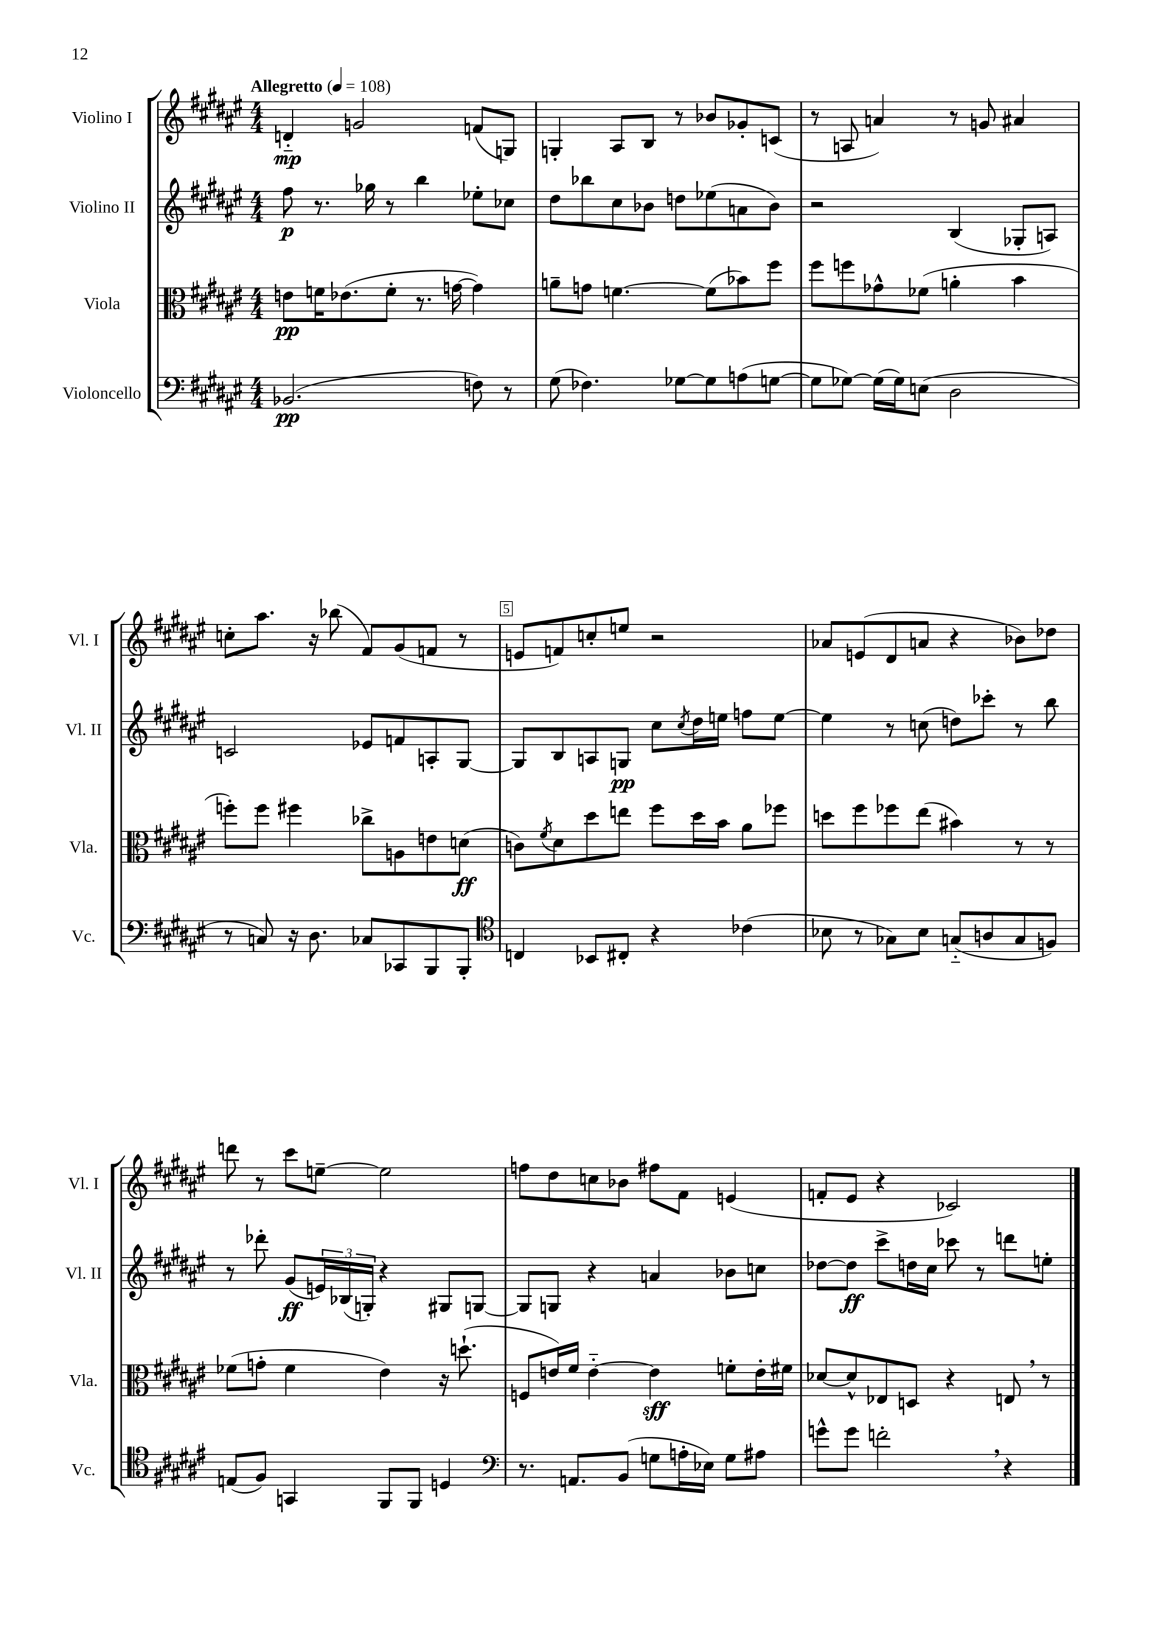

**kern	**kern	**kern	**kern
*staff4	*staff3	*staff2	*staff1
*clefF4	*clefC3	*clefG2	*clefG2
*k[f#c#g#d#a#e#]	*k[f#c#g#d#a#e#]	*k[f#c#g#d#a#e#]	*k[f#c#g#d#a#e#]
*M4/4	*M4/4	*M4/4	*M4/4
*MM108	*MM108	*MM108	*MM108
(2.BB-/	8e\L	8ff#\	4d'~/
.	16f\K	8.r	.
.	(8.e-\	.	.
.	.	.	2g/
.	.	16gg-\	.
.	8f'\J	8r	.
.	8.r	4bb\	.
.	[16g\	.	.
8F\)	4g\])	8ee-'\L	(8f/L
8r	.	8cc-\J	8G/J)
=	=	=	=
(8G#\	8a~\L	8dd#\L	4G'/
4.F-\)	8g\J	8bb-\	.
.	[4.f\	8cc#\	8A#/L
.	.	8b-\J	8B/J
[8G-\L	.	8dd\L	8r
8G-\]	(8f\]L	(8ee-\	8b-/L
(8A\	8b-\)	8a\	8g-'/
[8G\J	8ff#\J	8b-\J)	(8c/J
=	=	=	=
8G\]L	8ff#\L	2r	8r
[8G-\J)	8ff\	.	8A/
(16G-\]LL	8g-^^\	.	4a/)
16G-\J)	.	.	.
(8E\J	(8f-\J	.	.
2D#\	4a'\	(4B/	8r
.	.	.	8g/
.	4b\	8G-'/L	4a#/
.	.	8A/J)	.
=	=	=	=
8r	8ff'\L)	2c/	8cc'\L
8C/)	8ff\J	.	8.aa#\J
16r	4ff#\	.	.
8.D#\	.	.	16r
.	.	.	(8bb-\
8C-/L	8cc-^\L	8e-/L	8f#/L)
8CC-/	8A\	8f/	(8g#/
8BBB/	8e\	8A'/	8f/J
8BBB'/J	(8d\J	[8G#/J	8r
=	=	=	=
*clefC4	*	*	*
4C/	8c\L)	8G#/]L	8e/L
.	8qf#/	.	.
.	8d#\	8B/	8f/)
8BB-/L	8dd#\	8A/	8cc'/
8C#'/J	8ee\J	8G/J	8ee/J
4r	8ff#\L	8cc#\L	2r
.	.	8qcc#/	.
.	16dd#\L	16dd#\L	.
.	16b\JJ	16ee\JJ	.
(4c-\	8a#\L	8ff\L	.
.	8ff-\J	[8ee\J	.
=	=	=	=
8B-\	8dd\L	4ee\]	8a-/L
8r	8ff#\	.	(8e/
8G-\L)	8ff-\	8r	8d#/
8B-\J	(8ee#\J	(8cc\	8a/J
(8G'~/L	4b#\)	8dd\L)	4r
8A/	.	8ccc-'\J	.
8G/	8r	8r	8b-\L)
8F/J)	8r	8bb\	8dd-\J
=	=	=	=
(8E/L	(8f-\L	8r	8ddd\
8F#/J)	8g'\J	8ddd-'\	8r
4GG/	4f-\	(8g#/L	8ccc#\L
.	.	24e/L)	[8ee~\J
.	.	(24B-/	.
.	.	24G'/JJ)	.
8FF#/L	4e#\)	4r	2ee\]
8FF#/J	.	.	.
4D/	16r	8G#/L	.
.	(8.dd`\	.	.
.	.	[8G/J	.
=	=	=	=
*clefF4	*	*	*
8.r	8F/L	8G/]L	8ff\L
.	16e/L)	8G/J	8dd#\
8.AA/L	16f#/JJ	.	.
.	[4e'~\	4r	8cc\
(8BB/J	.	.	8b-\J
8G\L	4e\]	4a/	8ff#\L
16A'\L	.	.	8f#\J
16E-\JJ)	.	.	.
8G\L	8f'\L	8b-\L	(4e/
8A#\J	16e'\L	8cc\J	.
.	16f#\JJ	.	.
=	=	=	=
8g^^\L	[8d-/L	[8dd-\L	8f'/L
8g\J	8d-^^/]	8dd-\]J	8e#/J
2f'\	8E-/	8ccc#^\L	4r
.	8D/J	16dd\L	.
.	.	16cc#\JJ	.
.	4r	8ccc-\	2c-/)
.	.	8r	.
4r	8E/	8ddd\L	.
.	8r	8ee'\J	.
==	==	==	==
*-	*-	*-	*-
